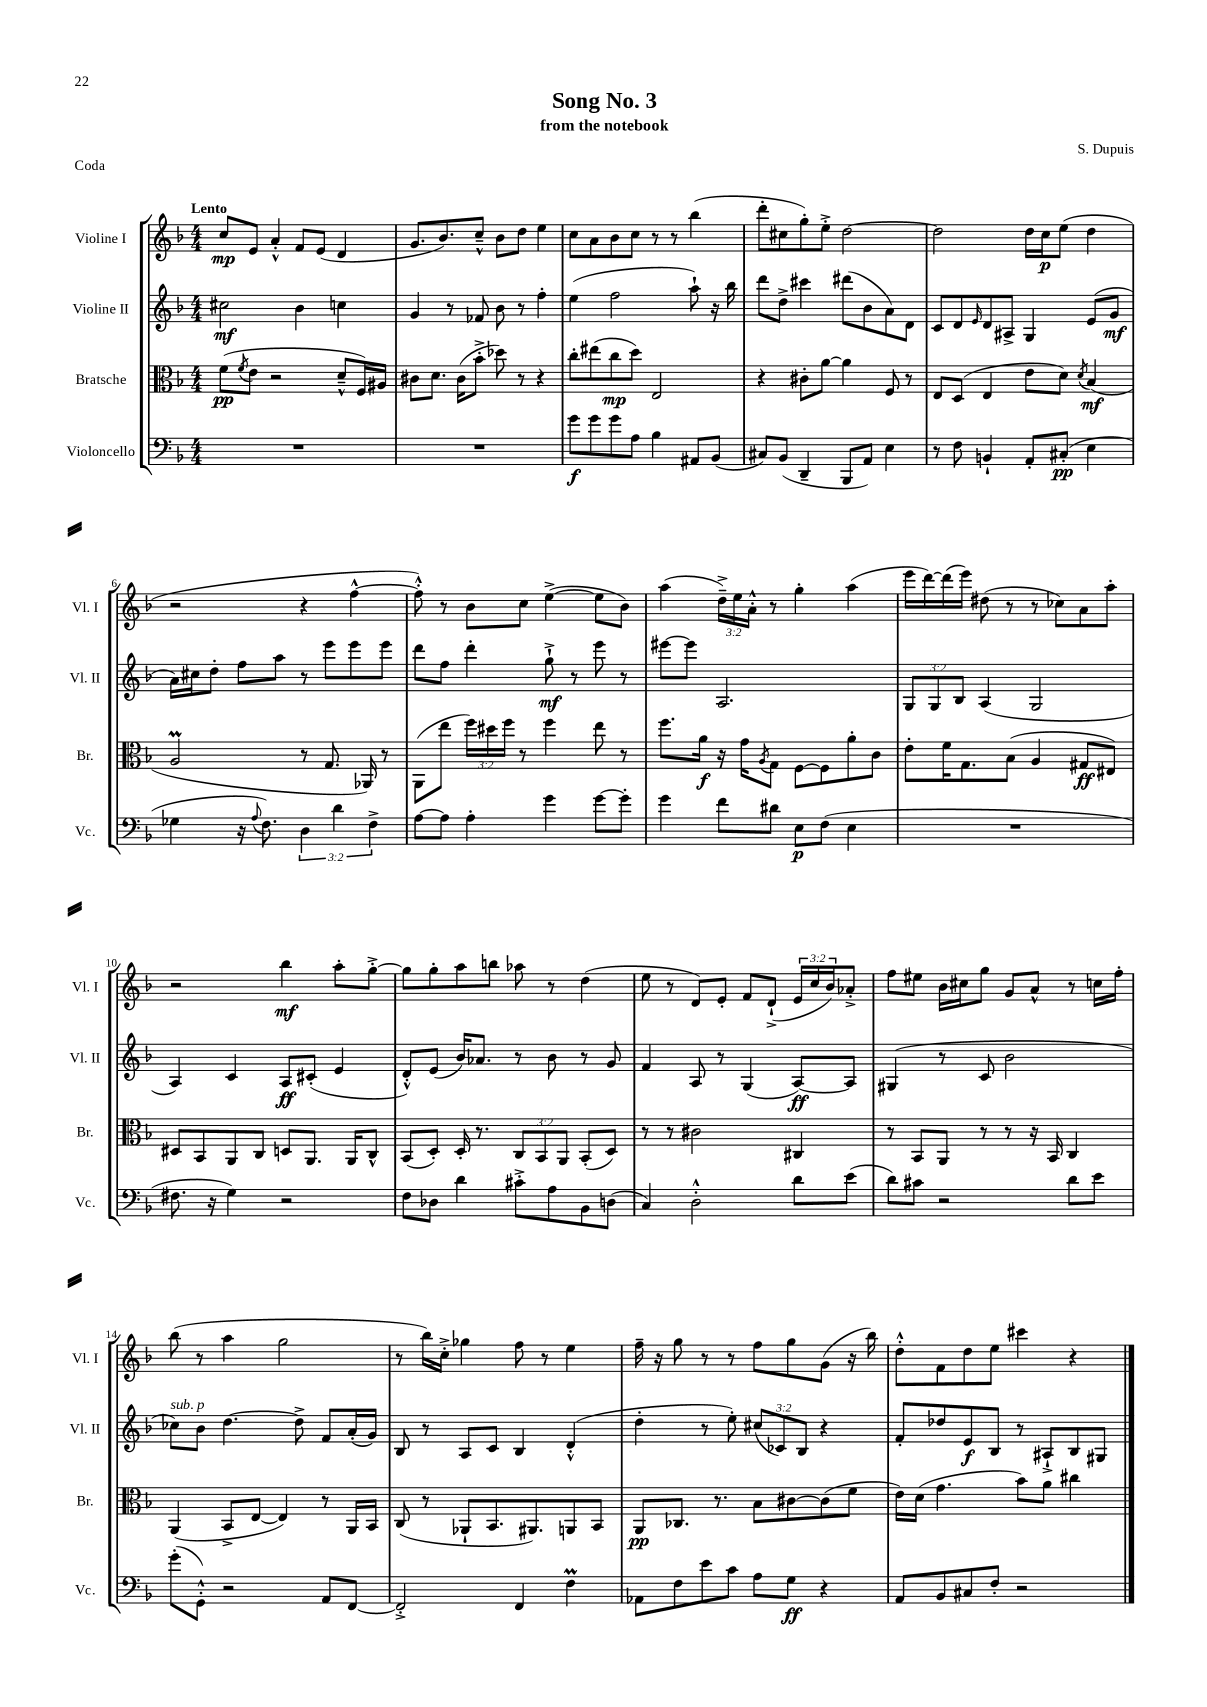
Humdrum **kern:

**kern	**kern	**kern	**kern
*staff4	*staff3	*staff2	*staff1
*clefF4	*clefC3	*clefG2	*clefG2
*k[b-]	*k[b-]	*k[b-]	*k[b-]
*M4/4	*M4/4	*M4/4	*M4/4
1r	(8f	2cc#	8cc
.	8qf	.	.
.	8e	.	8e
.	2r	.	4a'^^
.	.	4b-	8f
.	.	.	(8e
.	8d~^^	4cc	4d
.	16F)	.	.
.	16A#	.	.
=	=	=	=
1r	8c#	4g	8.g
.	8.d	.	.
.	.	.	8.b-)
.	.	8r	.
.	(16c#	.	.
.	8b-'^	8f-	8cc~^^
.	8dd-)	8b-	8b-
.	8r	8r	8dd
.	4r	4ff'	4ee
=	=	=	=
8g	8cc'	(4ee	8cc
8g	(8ee#	.	8a
8g	8cc	2ff	8b-
8A	8dd)	.	8cc
4B-	2E	.	8r
.	.	.	8r
8AA#	.	8aa`)	(4bb-
(8BB-	.	16r	.
.	.	16bb-	.
=	=	=	=
8C#)	4r	8ddd	8ddd'
(8BB-	.	8dd^	8cc#
4DD~	8c#'	4ccc#	8gg')
.	[8a	.	8ee'^
8BBB-	4a]	(8ddd#	[2dd
8AA)	.	8b-	.
4E	8F	8a)	.
.	8r	8d	.
=	=	=	=
8r	8E	8c	2dd]
8F	(8D	8d	.
.	.	16qqe	.
4BB`	4E	8d	.
.	.	8A#^	.
8AA'	8e	4G	16dd
.	.	.	16cc
(8C#'	8d)	.	(8ee
.	8qd	.	.
4E	(4B-	(8e	4dd
.	.	8g	.
=	=	=	=
4G-	2A	16a)	2r
.	.	16cc#	.
.	.	8dd'	.
16r	.	8ff	.
8qqA	.	.	.
8.F)	.	.	.
.	.	8aa	.
6D	8r	8r	4r
.	8.G	8eee	.
6d	.	.	.
.	.	8eee	[4ff^^
.	16AA-)	.	.
6F^	.	.	.
.	8r	8eee	.
=	=	=	=
[8A	(8AA	8ddd	8ff'^^])
8A]	8ee	8ff	8r
4A'	24ff)	4ddd'	8b-
.	24dd#	.	.
.	24ff	.	.
.	8r	.	8cc
4g	4ff	8gg`^	([4ee^
.	.	8r	.
[8g	8ee	8eee	8ee]
8g']	8r	8r	8b-)
=	=	=	=
4g	8.ff	[8eee#	(4aa
.	.	8eee#]	.
.	16a	.	.
8f	16r	2.A	24dd~^)
.	.	.	24ee
.	16g	.	.
.	.	.	24a'^^
.	8qA	.	.
8d#	8G	.	8r
8E	[8F	.	4gg'
(8F	8F]	.	.
4E	8a'	.	(4aa
.	8c	.	.
=	=	=	=
1r	8e'	12G	16eee
.	.	.	[16ddd)
.	.	12G	.
.	16f	.	(16ddd]
.	.	12B-	.
.	8.G	.	16eee)
.	.	(4A	(8dd#
.	(8B-	.	8r
.	4A	2G	8r
.	.	.	8cc-)
.	8G#	.	8a
.	8E#)	.	8aa'
=	=	=	=
8.F#	8D#	4A)	2r
.	8BB-	.	.
16r	.	.	.
4G)	8AA	4c	.
.	8C	.	.
2r	8D	8A	4bb-
.	8.AA	(8c#'	.
.	.	4e	8aa'
.	16AA	.	.
.	8C^^	.	[8gg'^
=	=	=	=
8F	(8BB-	8d'^^)	8gg]
8D-	8D')	(8e	8gg'
4d	16D'	16b-)	8aa
.	8.r	8.a-	.
.	.	.	8bb
8c#'^	12C	8r	8aa-
.	12BB-	.	.
8A	.	8b-	8r
.	12AA	.	.
8BB-	(8BB-'	8r	(4dd
(8D	8D)	8g	.
=	=	=	=
4C)	8r	4f	8ee
.	8r	.	8r
2D'^^	2c#	8A	8d)
.	.	8r	8e'
.	.	(4G	8f
.	.	.	(8d`^
8d	4C#	[8A)	24e
.	.	.	24cc
.	.	.	24b-)
(8e	.	8A]	8a-'^
=	=	=	=
8d)	8r	(4G#	8ff
8c#	8BB-	.	8ee#
2r	8AA	8r	16b-
.	.	.	16cc#
.	8r	8c	8gg
.	8r	2b-	8g
.	16r	.	8a^^
.	16BB-	.	.
8d	4C	.	8r
8e	.	.	16cc
.	.	.	16ff'
=	=	=	=
(8g'	(4AA	8cc-)	(8bb-
8GG'^^)	.	8b-	8r
2r	8BB-^	[4.dd	4aa
.	[8E	.	.
.	4E])	.	2gg
.	.	8dd^]	.
8AA	8r	8f	.
[8FF	16AA	(16a'	.
.	16BB-	16g)	.
=	=	=	=
2FF'^]	(8C	8B-	8r
.	8r	8r	16bb-)
.	.	.	16cc'^
.	8AA-`	8A	4gg-
.	8.BB-	8c	.
4FF	.	4B-	8ff
.	8.AA#)	.	.
.	.	.	8r
4F	8AA	(4d'^^	4ee
.	8BB-	.	.
=	=	=	=
8AA-	8AA	4dd'	16ff~
.	.	.	16r
8F	8.C-	.	8gg
8e	.	8r	8r
.	8.r	.	.
8c	.	8ee')	8r
8A	8B-	(12cc#	8ff
.	.	12c-)	.
8G	[8c#	.	8gg
.	.	12B-	.
4r	(8c#]	4r	(8g
.	8f	.	16r
.	.	.	16bb-)
=	=	=	=
8AA	16e)	8f'	8dd'^^
.	(16d	.	.
8BB-	4.g	8dd-	8f
8C#	.	8e	8dd
8F'	.	8B-	8ee
2r	8b-)	8r	4ccc#
.	8a	8A#`^	.
.	4cc#	8B-	4r
.	.	8G#	.
==	==	==	==
*-	*-	*-	*-
